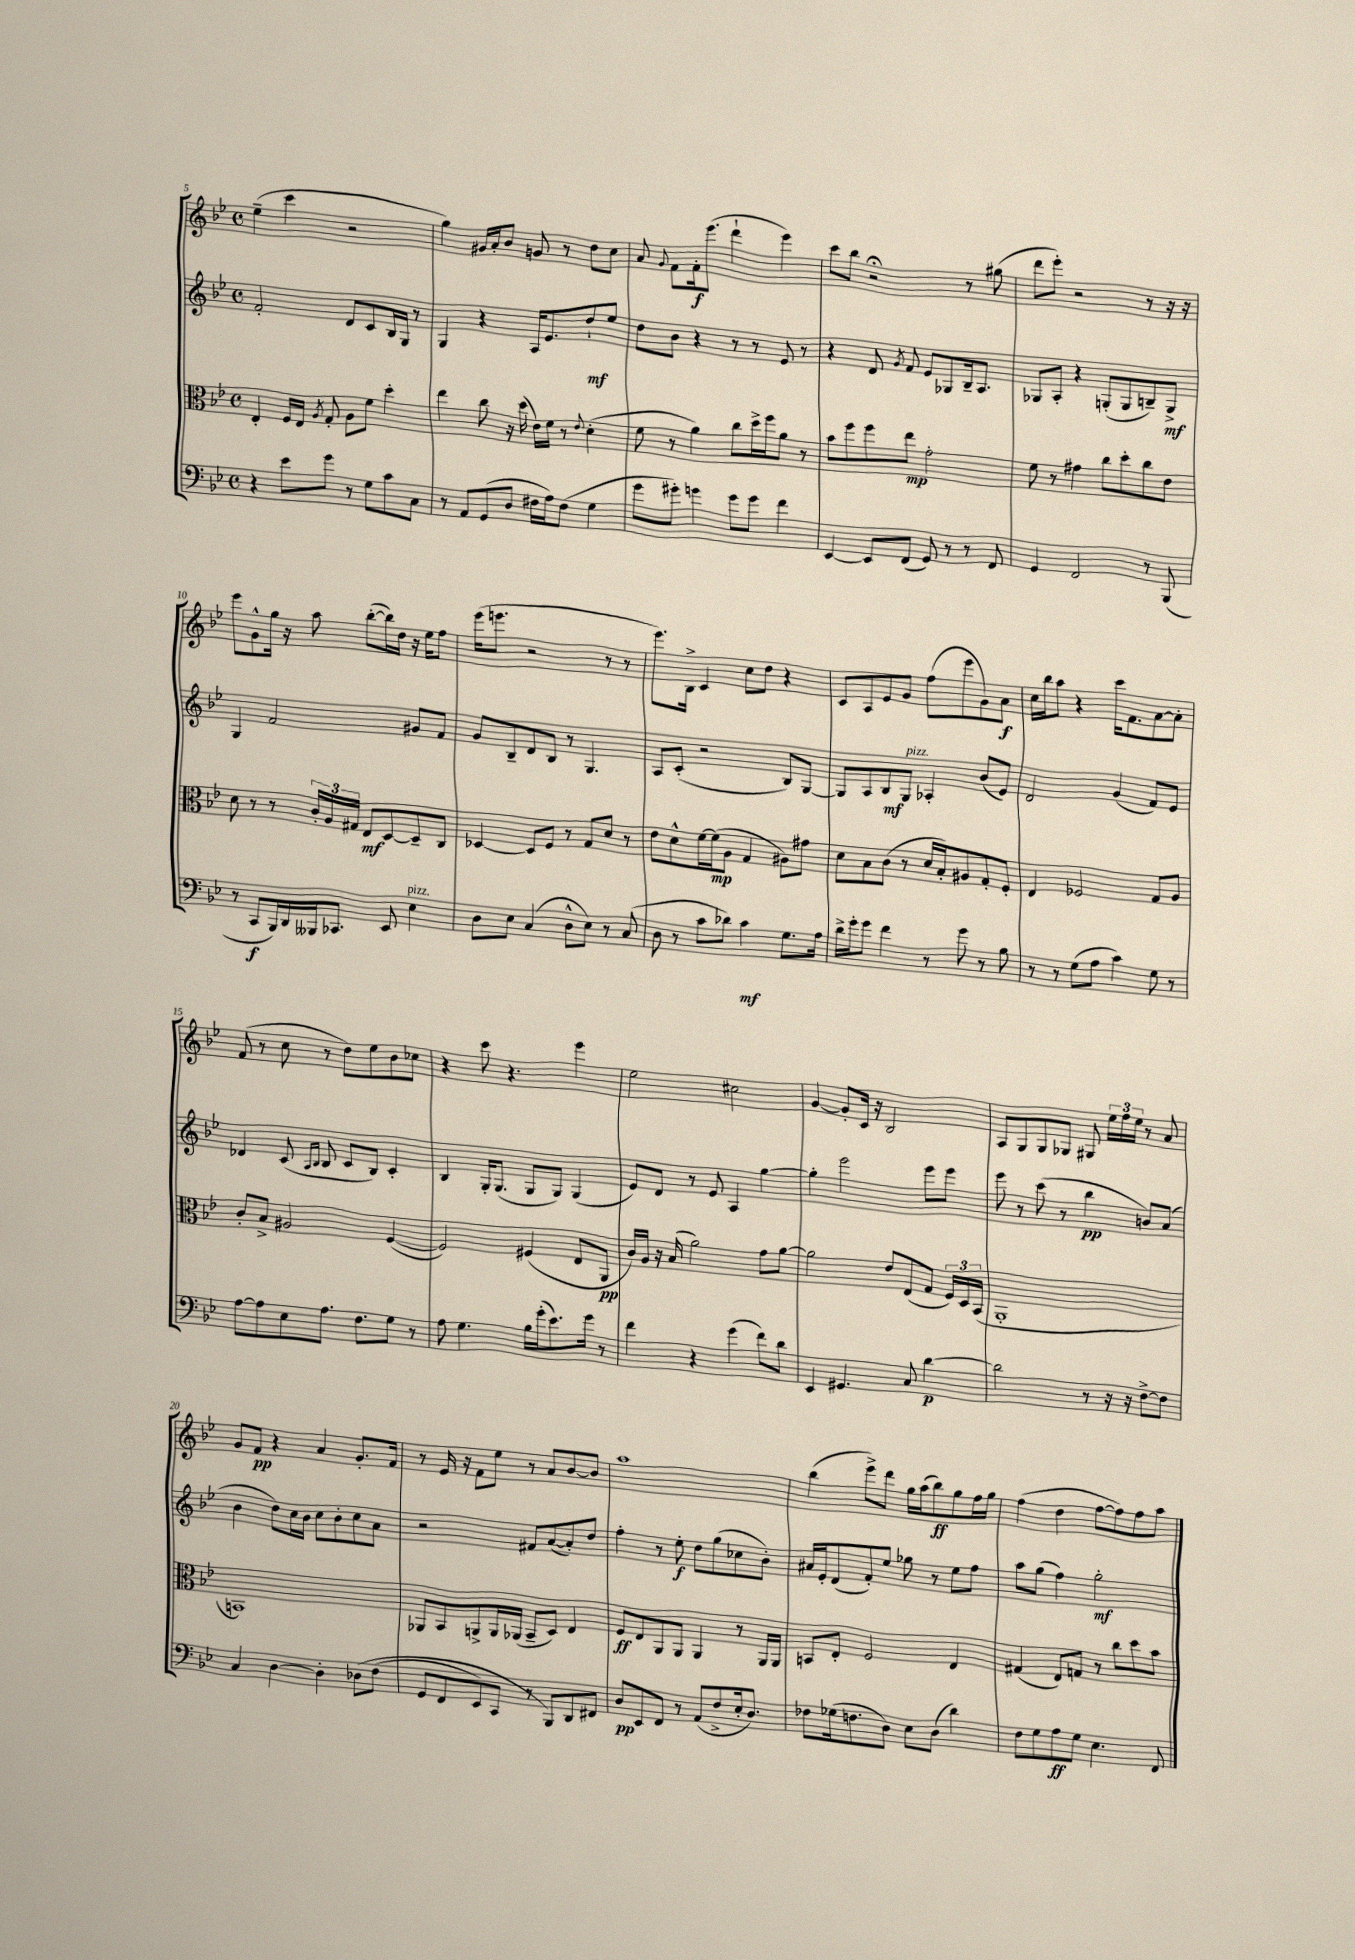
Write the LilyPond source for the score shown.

<<
\new StaffGroup <<
\new Staff = "s0" {
    \clef treble \key bes \major \defaultTimeSignature \time 4/4
    \autoBeamOff ees''4--( c'''4 r2 |
    g''4) gis'16[ a'16-. bes'8] g'8 r8 d''8[ c''8] |
    a'8 \appoggiatura { g'8 } f'8[ f'16-.\f ees'''8.]( d'''4-! ees'''4) |
    c'''8[ bes''8] r2\fermata r8 gis''8( |
    d'''8[ ees'''8]-.) r2 r8 r16 r16 |
    ees'''8[ g'8-^ g''16] r16 a''8 bes''8[~-.( bes''16) d''16] r16 ees''16[ f''8] |
    ees'''16[( e'''8.] r2 r8 r8 |
    ees'''8.[) bes16]-> c'4 c''8[ d''8] r4 |
    c'8[ a8 ees'8 g'8] f''8[( ees'''8 g'8) a'8]\f |
    c''16[ bes''16 a''8] r4 c'''16[ f'8. a'8~ a'8]-. |
    f'8( r8 c''8 r8 d''8[) ees''8 bes'8 ces''8] |
    r4 c'''8 r4. ees'''4 |
    ees''2 cis''2 |
    g'4~ g'8[-. c'16] r16 bes2 |
    a8[ g8 g8 ges8] gis8 \tuplet 3/2 { ees''16[ f''16 ees''16] } r8 a'8 |
    g'8[ f'8]\pp r4 a'4 g'8.[-. f'16] |
    r8 ees'16 r16 f'8[ ees''8] r8 a'8[ bes'8~ bes'8] |
    a''1 |
    bes''4( ees'''8[->) d'''8] g''16[ a''16( bes''8\ff) g''8 f''16 g''16] |
    f''4( d''4 f''8[~ f''8) f''8 a''8] \bar "|." |
}
\new Staff = "s1" {
    \clef treble \key bes \major \defaultTimeSignature \time 4/4
    \autoBeamOff f'2-. d'8[ c'8 bes16 g16] r8 |
    g4 r4 a16[ ees'8. d''8-!\mf ees''8] |
    d''8[ bes'8] r4 r8 r8 ees'8 r8 |
    r4 d'8 \acciaccatura { g'8 } f'8 ees'8[ ges8 bes16-- a8.] |
    ges8[ a8]-. r4 g8[-.( g8 b8--) g8]->\mf |
    g4 f'2 gis'8[ f'8] |
    g'8[ bes8-- d'8 bes8] r8 g4. |
    a8[ c'8]-.( r2 bes8[) g8]~ |
    g8[ a8 bes8\mf g8]^\markup { \italic "pizz." } aes4-. bes'8[( ees'8]) |
    d'2 g'4( f'8[) ees'8] |
    des'4 c'8( \grace { a16[ bes16] } bes8 c'8[ bes8]) c'4-. |
    bes4 g16[-. g8.]( g8[ g8]) g4( |
    ees'8[) d'8] r8 ees'8 a4 g''4~ |
    g''4-. ees'''2 ees'''8[ ees'''8] |
    ees'''8 r8 c'''8( r8 bes''4\pp b'8[) a'8]( |
    bes'4 d''8[) c''16 bes'16] c''8[ bes'8-. c''8 a'8] |
    r2 fis'8[ a'8~( a'8-.) d''8] |
    f''4-. r8 ees''8-.\f d''8[ g''8( ces''8 bes'8]-.) |
    ais'16[ ees'16-. d'8( f'8-.) ees''8] ges''8 r8 ees''8[ f''8] |
    a''8[ g''8]( f''4) g''2-.\mf \bar "|." |
}
\new Staff = "s2" {
    \clef alto \key bes \major \defaultTimeSignature \time 4/4
    \autoBeamOff ees4-. f16[ ees16] \acciaccatura { a8 } g8-. a8[ f'8] d''4-. |
    ees''4 c''8 r16 d''16( ees'16[) f'16] r8 \appoggiatura { ees'8 } d'4-.( |
    f'8 r8 a'4) c''8[ d''16-> f''16 a'8] r8 |
    bes'8[ f''8 f''8 ees''8]\mp g'2-. |
    f'8 r8 gis'4 c''8[ d''8-. c''8 ees'8] |
    d'8 r8 r8 \tuplet 3/2 { c'16[-. a16 gis16] } ees8[\mf d8~ d8-- c8] |
    des4~ des8[ f8] r8 g8[ d'8] r8 |
    ees'8[ d'8-^ f'16~ f'16\mp( a8] g4 ais8[) gis'8] |
    d'8[ bes8 c'8]( r8 d'16[ bes16-.) ais8 g8-. f8]-. |
    ees4 fes2 g8[ a8] |
    c'8[-. bes8]-> ais2 f4~( |
    f2) fis4( ees8[ a,8]\pp |
    c'16[) a16] r16 bes16( a'2) g'8[ a'8]~ |
    a'2 ees'8[ ees8( g8] \tuplet 3/2 { f16[) d16 bes,16]( } |
    a,1-. |
    b,1) |
    aes,8[ bes,8 a,8-> a,16 aes,16]( bes,8[-- d8]) ees4 |
    f8[\ff ees8 a,8 a,8] a,4 r8 a,16[ a,16] |
    b,8[ ees8]-. f2 ees4 |
    gis4( ees8[) g8] r8 c''8[ d''8 bes'8] \bar "|." |
}
\new Staff = "s3" {
    \clef bass \key bes \major \defaultTimeSignature \time 4/4
    \autoBeamOff r4 ees'8[ g'8] r8 g8[ c'8 c8] |
    r8 a,8[ g,8( d8] fis16[ a16) fis8]( g4 |
    g'8[ gis'8]-.) g'4 g'8[ g'8] f'4 |
    ees,4~ ees,8[ f,8]( g,8) r8 r8 f,8 |
    g,4 f,2 r8 bes,,8( |
    r8 c,8[\f bes,,16) d,16 beses,,16 ces,8.] ees,8 ees4^\markup { \italic "pizz." } |
    d8[ ees8] c4( d8[-^ ees8]) r8 c8( |
    d8 r8 c'8[ des'8]) c'4\mf g8.[ a16] |
    d'16[-> g'16-. g'8] f'4 r8 g'8 r8 bes8 |
    r8 r8 g8[( a8] c'4) g8 r8 |
    a8[~ a8 ees8 a8.] f8.[ g8] r8 |
    a8 g4. bes16[ g'16-.( ees'8.) g'16] r8 |
    f'4 r4 g'4( f'8[) d'8] |
    ees,4 gis,4. c8 d'4~\p |
    d'2 r8 r16 r16 f8[~-> f8] |
    c4 d4~ d4-. des8[\( f8]( |
    g,8[ f,8 ees,8) c,8] r8 bes,,8[\) d,8 fis,8] |
    d8[\pp ees,8 f,8] r8 a,8[( f8-> ees16-. d8.]) |
    fes8[ ges16( f8. d8]) ees8[ d8]( d'4) |
    f8[ g8 a8\ff g8] ees4. f,8 \bar "|." |
}
>>
>>
\layout { \context { \Score currentBarNumber = #5 } }
